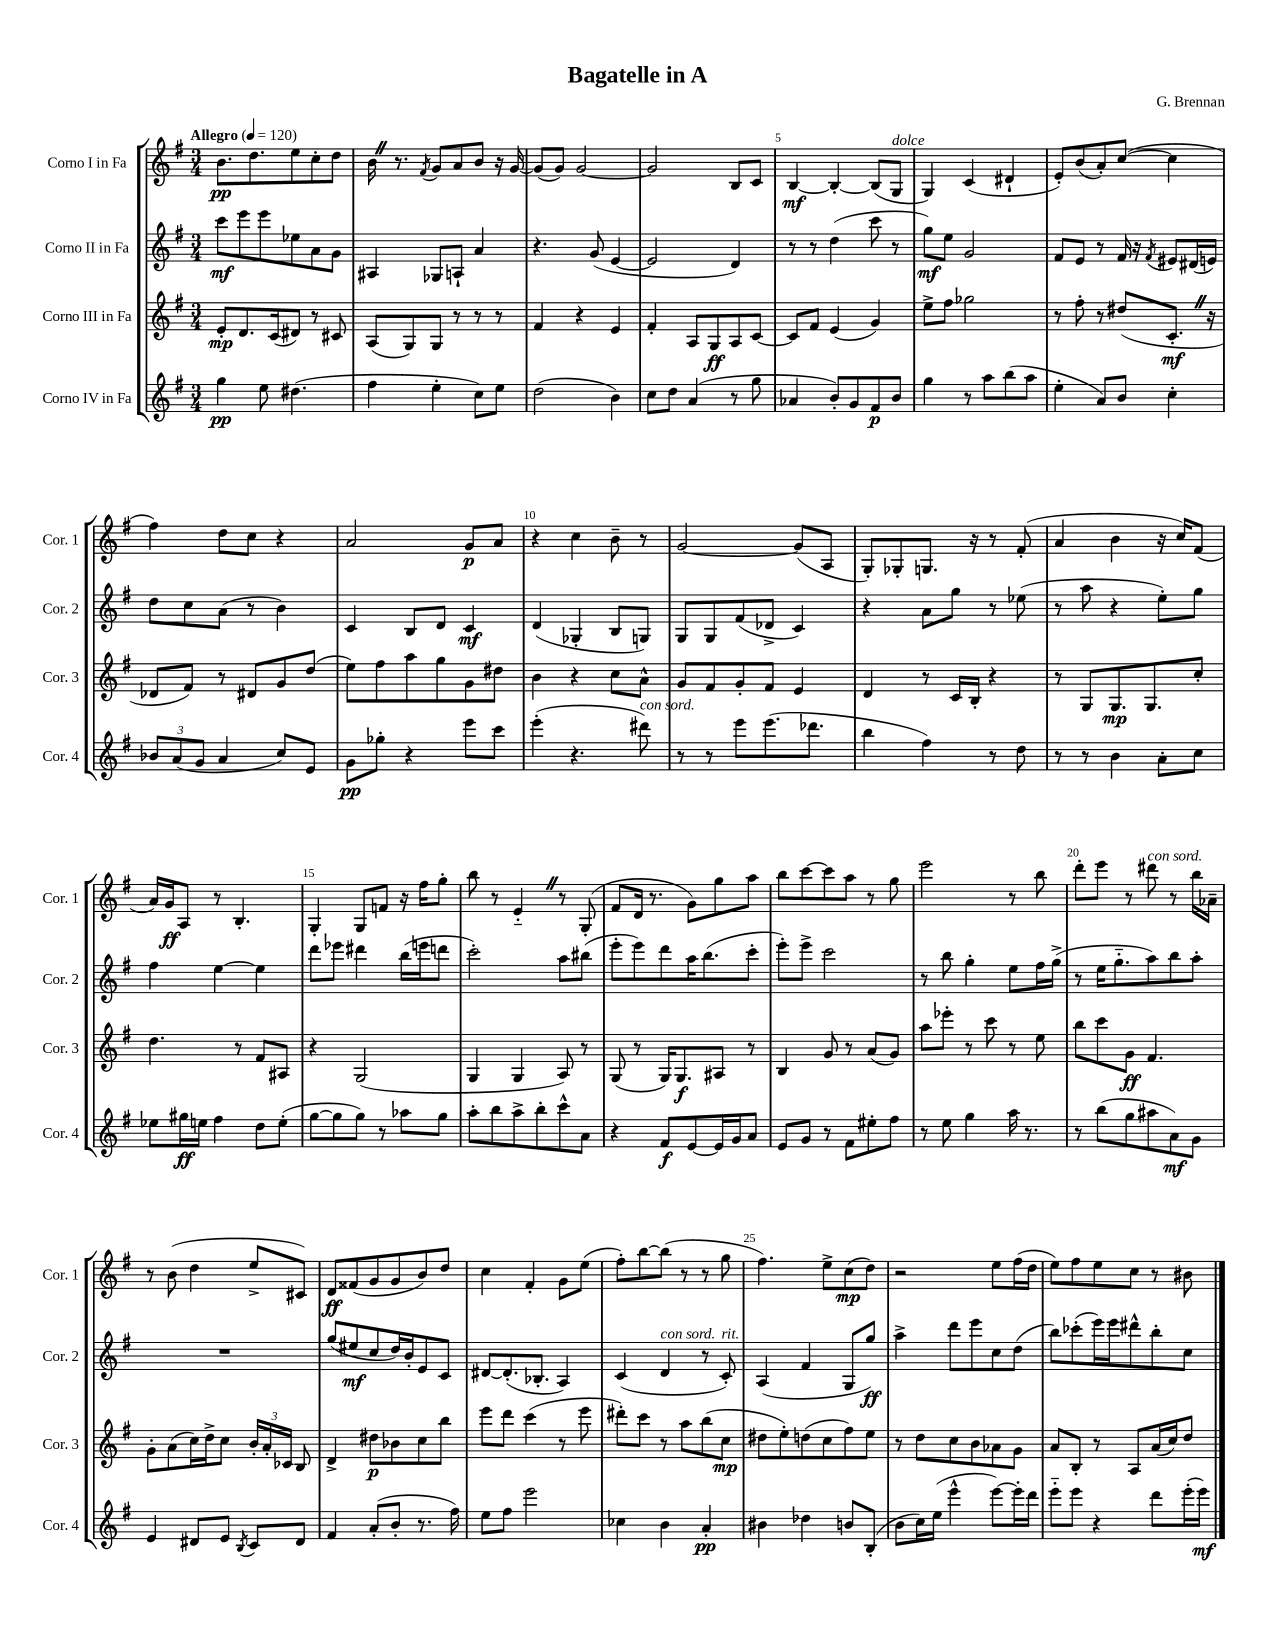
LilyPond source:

\header { title = "Bagatelle in A" composer = "G. Brennan" }
<<
\new StaffGroup <<
\new Staff = "s0" \with { instrumentName = "Corno I in Fa" shortInstrumentName = "Cor. 1" } {
    \clef treble \key g \major \numericTimeSignature \time 3/4 \tempo "Allegro" 4 = 120
    \autoBeamOff b'8.[\pp d''8. e''8 c''8-. d''8] |
    b'16 \once \override BreathingSign.text = \markup { \musicglyph "scripts.caesura.straight" } \breathe r8. \acciaccatura { fis'8 } g'8[ a'8 b'8] r16 g'16~ |
    g'8[( g'8]) g'2~ |
    g'2 b8[ c'8] |
    b4~\mf b4~-. b8[( g8]^\markup { \italic "dolce" } |
    g4) c'4( dis'4-! |
    e'8[-.) b'8( a'8-.) c''8]~( c''4 |
    fis''4) d''8[ c''8] r4 |
    a'2 g'8[\p a'8] |
    r4 c''4 b'8-- r8 |
    g'2~ g'8[( a8] |
    g8[-.) ges8-. g8.] r16 r8 fis'8-.( |
    a'4 b'4 r16 c''16[) fis'8]( |
    a'16[) g'16\ff a8] r8 b4.-. |
    g4-. g8[ f'8] r16 fis''16[ g''8]-. |
    b''8 r8 e'4-_ \once \override BreathingSign.text = \markup { \musicglyph "scripts.caesura.straight" } \breathe r8 g8-.( |
    fis'8[ d'16] r8. g'8[) g''8 a''8] |
    b''8[ c'''8~ c'''8 a''8] r8 g''8 |
    e'''2 r8 b''8 |
    d'''8[-. e'''8] r8 dis'''8^\markup { \italic "con sord." } r8 b''16[ aes'16]-- |
    r8 b'8( d''4 e''8[-> cis'8]) |
    d'8[\ff fisis'8( g'8 g'8 b'8) d''8] |
    c''4 fis'4-. g'8[ e''8]( |
    fis''8[-.) b''8~ b''8]( r8 r8 g''8 |
    fis''4.) e''8[-> c''8\mp( d''8]) |
    r2 e''8[ fis''16( d''16] |
    e''8[) fis''8 e''8 c''8] r8 bis'8 \bar "|." |
}
\new Staff = "s1" \with { instrumentName = "Corno II in Fa" shortInstrumentName = "Cor. 2" } {
    \clef treble \key g \major \numericTimeSignature \time 3/4
    \autoBeamOff c'''8[\mf e'''8 e'''8 ees''8 a'8 g'8] |
    ais4 ges8[ a8]-! a'4 |
    r4. g'8( e'4~ |
    e'2 d'4) |
    r8 r8 d''4( c'''8 r8 |
    g''8[\mf) e''8] g'2 |
    fis'8[ e'8] r8 fis'16 r16 \acciaccatura { fis'8 } eis'8[ dis'16( e'16]) |
    d''8[ c''8 a'8]( r8 b'4) |
    c'4 b8[ d'8] c'4\mf |
    d'4( ges4-. b8[ g8]) |
    g8[ g8 fis'8( des'8]-> c'4) |
    r4 a'8[ g''8] r8 ees''8( |
    r8 a''8 r4 e''8[-.) g''8] |
    fis''4 e''4~ e''4 |
    d'''8[ ees'''8] dis'''4 b''16[( e'''16 d'''8] |
    c'''2-.) a''8[ bis''8]( |
    e'''8[-. e'''8) d'''8 a''16 b''8.( c'''8]-. |
    e'''8[-.) e'''8]-> c'''2 |
    r8 b''8 g''4-. e''8[ fis''16 g''16]->( |
    r8 e''16[ g''8.-_ a''8) b''8 a''8]-. |
    R2. |
    g''8[( eis''8\mf c''8 d''16) b'16-. e'8 c'8] |
    dis'8[~ dis'8.-.( bes8.]-. a4) |
    c'4( d'4^\markup { \italic "con sord." } r8 c'8-.^\markup { \italic "rit." }) |
    a4( fis'4 g8[ g''8]\ff) |
    a''4-> d'''8[ e'''8 c''8 d''8]( |
    b''8[) ces'''8-.( e'''16) e'''16 dis'''8-^ b''8-. c''8] \bar "|." |
}
\new Staff = "s2" \with { instrumentName = "Corno III in Fa" shortInstrumentName = "Cor. 3" } {
    \clef treble \key g \major \numericTimeSignature \time 3/4
    \autoBeamOff e'8[-.\mp d'8. c'16( dis'8]) r8 cis'8 |
    a8[( g8) g8] r8 r8 r8 |
    fis'4 r4 e'4 |
    fis'4-. a8[ g8\ff a8 c'8]~ |
    c'8[ fis'8] e'4( g'4) |
    e''8[-> fis''8] ges''2 |
    r8 fis''8-. r8 dis''8[( c'8.]-.\mf \once \override BreathingSign.text = \markup { \musicglyph "scripts.caesura.straight" } \breathe r16 |
    des'8[ fis'8]) r8 dis'8[ g'8 d''8]( |
    e''8[) fis''8 a''8 g''8 g'8 dis''8] |
    b'4 r4 c''8[ a'8]-^ |
    g'8[ fis'8 g'8-. fis'8] e'4 |
    d'4 r8 c'16[ b16]-. r4 |
    r8 g8[ g8.\mp g8. c''8]-. |
    d''4. r8 fis'8[ ais8] |
    r4 g2( |
    g4 g4 a8) r8 |
    g8( r8 g16[) g8.\f ais8] r8 |
    b4 g'8 r8 a'8[( g'8]) |
    a''8[ ees'''8]-. r8 c'''8 r8 e''8 |
    b''8[ c'''8 g'8]\ff fis'4. |
    g'8[-. a'8( c''16) d''16-> c''8] \tuplet 3/2 { b'16[-. a'16-. ces'16] } b8 |
    d'4-> dis''8[\p bes'8 c''8 b''8] |
    e'''8[ d'''8] c'''4( r8 e'''8 |
    dis'''8[-.) c'''8] r8 a''8[ b''8( c''8]\mp |
    dis''8[ e''8-.) d''8( c''8 fis''8) e''8] |
    r8 d''8[ c''8 b'8 aes'8 g'8] |
    a'8[ b8]-. r8 a8[ a'16( c''16) d''8] \bar "|." |
}
\new Staff = "s3" \with { instrumentName = "Corno IV in Fa" shortInstrumentName = "Cor. 4" } {
    \clef treble \key g \major \numericTimeSignature \time 3/4
    \autoBeamOff g''4\pp e''8 dis''4.( |
    fis''4 e''4-. c''8[) e''8] |
    d''2( b'4) |
    c''8[ d''8] a'4( r8 g''8 |
    aes'4 b'8[-.) g'8 fis'8\p b'8] |
    g''4 r8 a''8[ b''8( a''8] |
    e''4-. a'8[) b'8] c''4-. |
    \tuplet 3/2 { bes'8[ a'8( g'8] } a'4 c''8[) e'8] |
    g'8[\pp ges''8]-. r4 e'''8[ c'''8] |
    e'''4-.( r4. dis'''8^\markup { \italic "con sord." }) |
    r8 r8 e'''8[ e'''8.( des'''8.] |
    b''4 fis''4) r8 d''8 |
    r8 r8 b'4 a'8[-. c''8] |
    ees''8[ gis''16\ff e''16] fis''4 d''8[ e''8]-.( |
    g''8[~ g''8 g''8]) r8 aes''8[ g''8] |
    a''8[-. b''8 a''8-> b''8-. c'''8-^ a'8] |
    r4 fis'8[\f e'8~ e'16 g'16 a'8] |
    e'8[ g'8] r8 fis'8[ eis''8-. fis''8] |
    r8 e''8 g''4 a''16 r8. |
    r8 b''8[( g''8 ais''8 a'8\mf) g'8] |
    e'4 dis'8[ e'8] \acciaccatura { b8 } c'8[ dis'8] |
    fis'4 a'8[-.( b'8]-. r8. fis''16) |
    e''8[ fis''8] e'''2 |
    ces''4 b'4 a'4-.\pp |
    bis'4 des''4 b'8[ b8]-.( |
    b'8[ c''16) e''16]( e'''4-^ e'''8[~) e'''16-. d'''16] |
    e'''8[-_ e'''8] r4 d'''8[ e'''16-.( e'''16]\mf) \bar "|." |
}
>>
>>
\layout { \context { \Score \override BarNumber.break-visibility = ##(#f #t #t) barNumberVisibility = #(every-nth-bar-number-visible 5) } }
